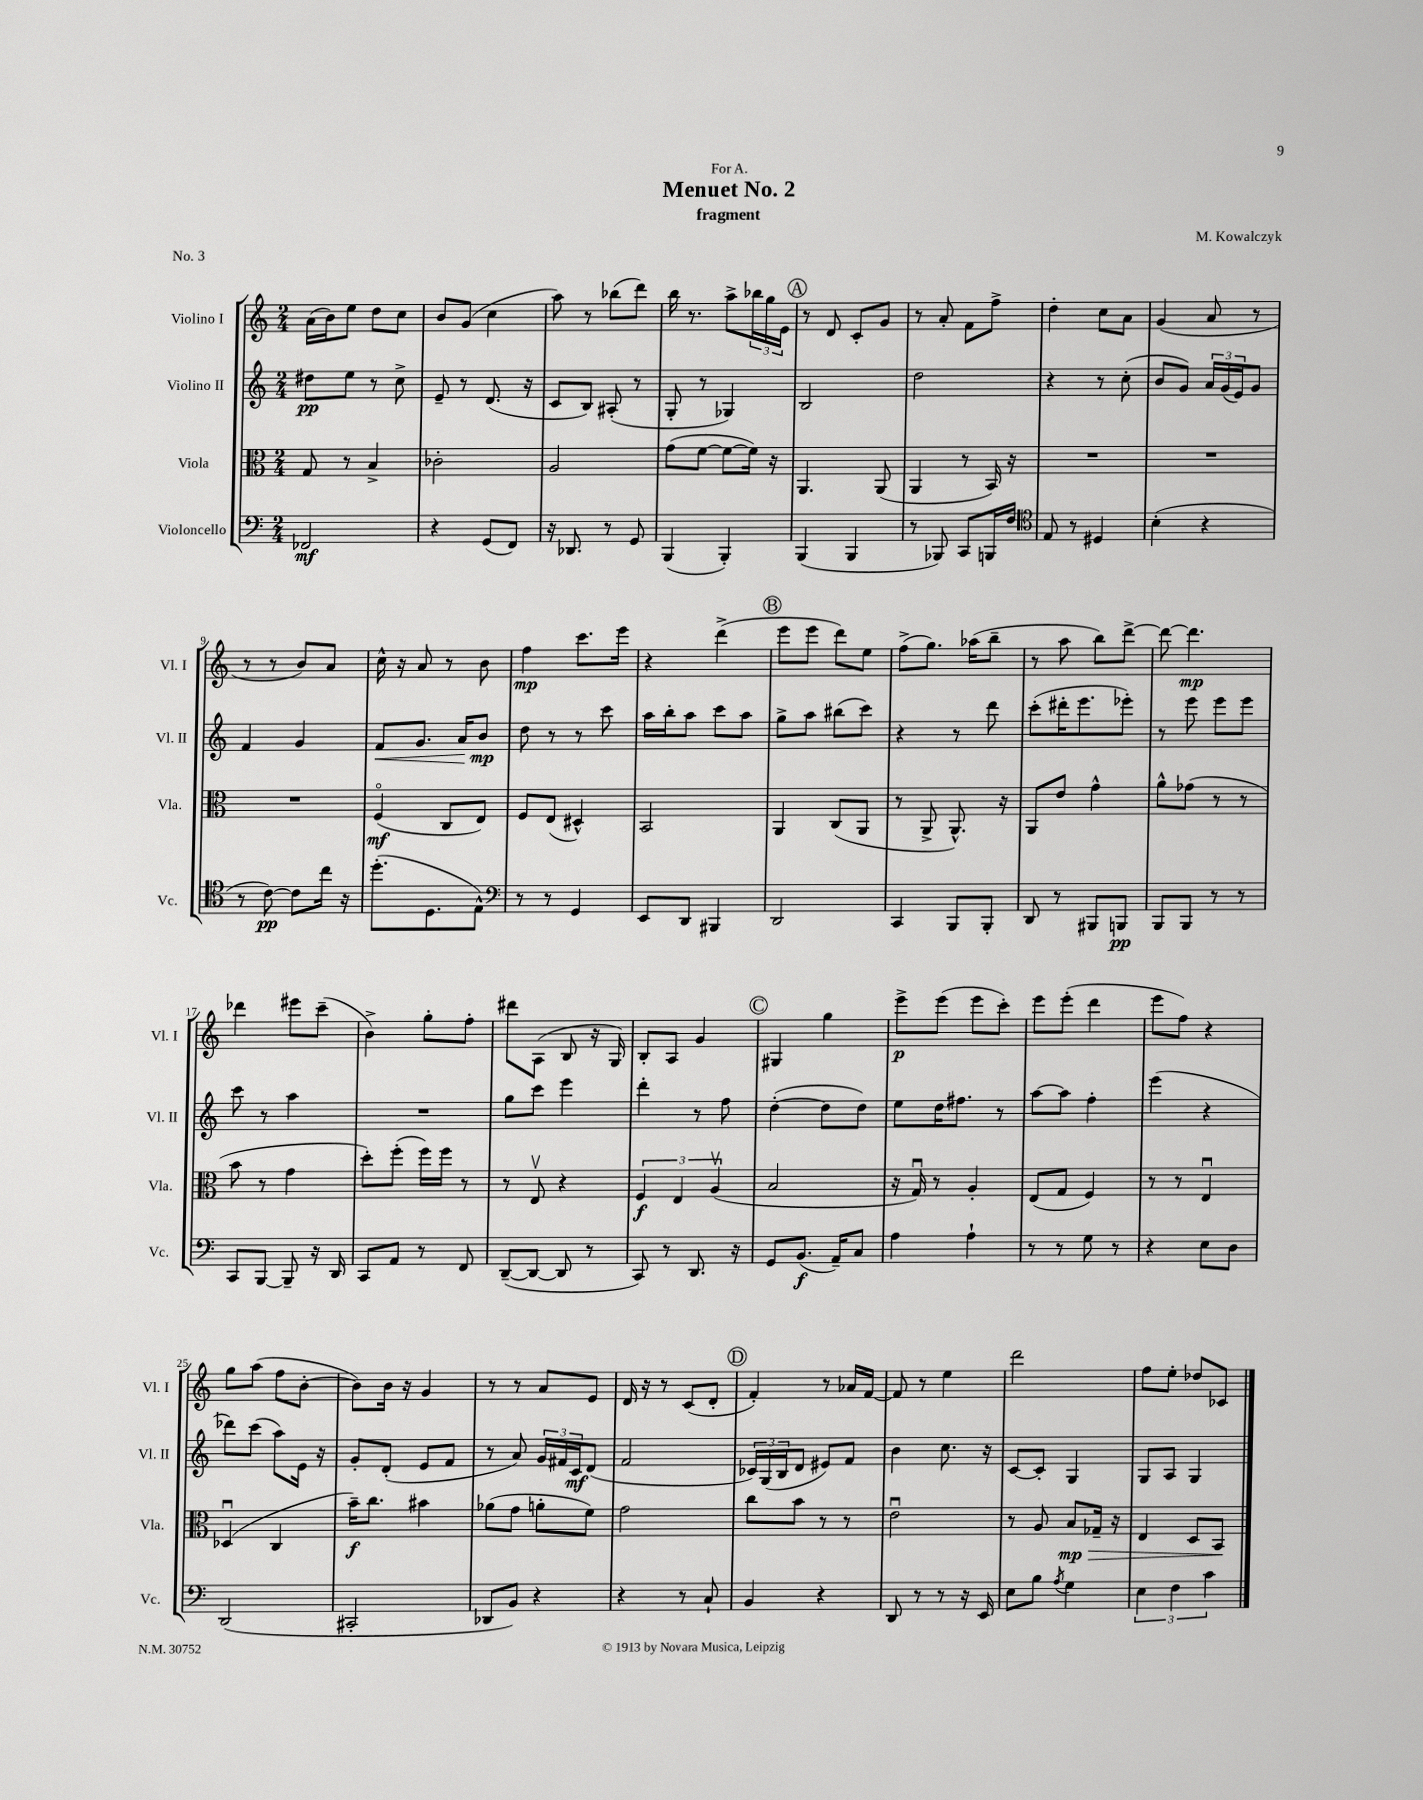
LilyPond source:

\header { title = "Menuet No. 2" composer = "M. Kowalczyk" subtitle = "fragment" dedication = "For A." piece = "No. 3" }
<<
\new StaffGroup <<
\new Staff = "s0" \with { instrumentName = "Violino I" shortInstrumentName = "Vl. I" } {
    \clef treble \key c \major \numericTimeSignature \time 2/4
    a'16( b'16) e''8 d''8 c''8 |
    b'8 g'8( c''4 |
    a''8) r8 bes''8( d'''8) |
    b''16 r8. a''8-> \tuplet 3/2 { bes''16 g''16 e'16 } |
    \mark \markup { \circle "A" } r8 d'8 c'8-. g'8 |
    r8 a'8-. f'8 f''8-> |
    d''4-. c''8 a'8 |
    g'4( a'8 r8 |
    r8 r8 b'8) a'8 |
    c''16-^ r16 a'8 r8 b'8 |
    f''4\mp c'''8. e'''16 |
    r4 d'''4->( |
    \mark \markup { \circle "B" } e'''8 e'''8 d'''8) e''8 |
    f''8->( g''8.) aes''16( b''8-- |
    r8 a''8 b''8) d'''8~-> |
    d'''8~ d'''4.\mp |
    des'''4 eis'''8 c'''8--( |
    b'4->) g''8-. f''8-. |
    dis'''8 a8( b8 r16 g16) |
    b8-. a8 g'4 |
    \mark \markup { \circle "C" } gis4 g''4 |
    e'''8->\p e'''8( e'''8 c'''8-.) |
    e'''8 e'''8-.( d'''4 |
    e'''8 f''8) r4 |
    g''8 a''8( f''8 b'8~-. |
    b'8) b'16 r16 g'4 |
    r8 r8 a'8 e'8 |
    d'16 r16 r8 c'8( d'8-. |
    \mark \markup { \circle "D" } f'4-.) r8 aes'16 f'16~ |
    f'8 r8 e''4 |
    d'''2 |
    f''8 e''8-. des''8 ces'8 \bar "|." |
}
\new Staff = "s1" \with { instrumentName = "Violino II" shortInstrumentName = "Vl. II" } {
    \clef treble \key c \major \numericTimeSignature \time 2/4
    dis''8\pp e''8 r8 c''8-> |
    e'8-- r8 d'8.( r16 |
    c'8 b8) ais8-.( r8 |
    g8-. r8 ges4) |
    \mark \markup { \circle "A" } b2 |
    d''2 |
    r4 r8 c''8-.( |
    b'8 g'8) \tuplet 3/2 { a'16 g'16( e'16) } g'8 |
    f'4 g'4 |
    f'8\< g'8. a'16 b'8\mp\! |
    d''8 r8 r8 c'''8 |
    a''16 b''16-. a''8 c'''8 a''8 |
    \mark \markup { \circle "B" } g''8-> a''8 bis''8( c'''8) |
    r4 r8 d'''8 |
    c'''8-.( dis'''16-. e'''8. ees'''8-.) |
    r8 e'''8 e'''8 e'''8 |
    c'''8 r8 a''4 |
    R2 |
    g''8 c'''8 e'''4 |
    d'''4-. r8 f''8 |
    \mark \markup { \circle "C" } d''4~-.( d''8 d''8) |
    e''8 d''16 fis''8. r8 |
    a''8~ a''8 f''4-. |
    e'''4( r4 |
    des'''8) c'''8( a''8) e'16 r16 |
    g'8-. d'8-.( e'8 f'8 |
    r8 a'8) \tuplet 3/2 { g'16 fis'16 c'16\mf } d'8( |
    f'2 |
    \mark \markup { \circle "D" } \tuplet 3/2 { ces'16) g16( b16 } d'8 eis'8) f'8 |
    b'4 c''8. r16 |
    c'8~ c'8-. g4 |
    g8 a8 g4 \bar "|." |
}
\new Staff = "s2" \with { instrumentName = "Viola" shortInstrumentName = "Vla." } {
    \clef alto \key c \major \numericTimeSignature \time 2/4
    g8 r8 b4-> |
    ces'2-. |
    a2 |
    g'8( f'8~ f'8~ f'16) r16 |
    \mark \markup { \circle "A" } a,4. a,8( |
    a,4 r8 b,16) r16 |
    R2 |
    R2 |
    R2 |
    f4\flageolet\mf( c8 e8) |
    f8 e8( dis4-^) |
    b,2 |
    \mark \markup { \circle "B" } a,4 c8( a,8 |
    r8 a,8-> a,8.-^) r16 |
    a,8 e'8 g'4-^ |
    a'8-^ ges'8( r8 r8 |
    b'8 r8 g'4 |
    d''8-.) f''8-.( f''16) f''16 r8 |
    r8 e8\upbow r4 |
    \tuplet 3/2 { f4\f e4 a4\upbow( } |
    \mark \markup { \circle "C" } b2 |
    r16 g16\downbow) r8 a4-. |
    e8( g8 f4) |
    r8 r8 e4\downbow |
    des4\downbow( c4 |
    b'16--\f) c''8. bis'4 |
    aes'8( g'8 a'8-. f'8) |
    g'2 |
    \mark \markup { \circle "D" } c''8 b'8 r8 r8 |
    e'2\downbow |
    r8 a8 b8\mp\> ges16-- r16 |
    e4 d8 b,8\! \bar "|." |
}
\new Staff = "s3" \with { instrumentName = "Violoncello" shortInstrumentName = "Vc." } {
    \clef bass \key c \major \numericTimeSignature \time 2/4
    fes,2\mf |
    r4 g,8( f,8) |
    r16 des,8. r8 g,8 |
    b,,4( b,,4-.) |
    \mark \markup { \circle "A" } b,,4( b,,4 |
    r8 bes,,8) c,8 b,,16 f16 |
    \clef tenor e8 r8 dis4 |
    b4-.( r4 |
    r8 c'8~\pp) c'8 c''16 r16 |
    d''8.-.( d8. e8-^) |
    \clef bass r8 r8 g,4 |
    e,8 d,8 bis,,4 |
    \mark \markup { \circle "B" } d,2 |
    c,4 b,,8 b,,8-. |
    d,8 r8 bis,,8 b,,8\pp |
    b,,8 b,,8 r8 r8 |
    c,8 b,,8~ b,,8-- r16 d,16 |
    c,8 a,8 r8 f,8 |
    d,8~--( d,8~ d,8 r8 |
    c,8) r8 d,8. r16 |
    \mark \markup { \circle "C" } g,8 b,8.\f( a,16--) c8 |
    a4 a4-! |
    r8 r8 g8 r8 |
    r4 e8 d8 |
    d,2( |
    cis,2-. |
    des,8 b,8) r4 |
    r4 r8 c8-! |
    \mark \markup { \circle "D" } b,4 r4 |
    d,8 r8 r8 r16 e,16 |
    e8 b8 \acciaccatura { a8 } g4 |
    \tuplet 3/2 { e4 f4 c'4 } \bar "|." |
}
>>
>>
